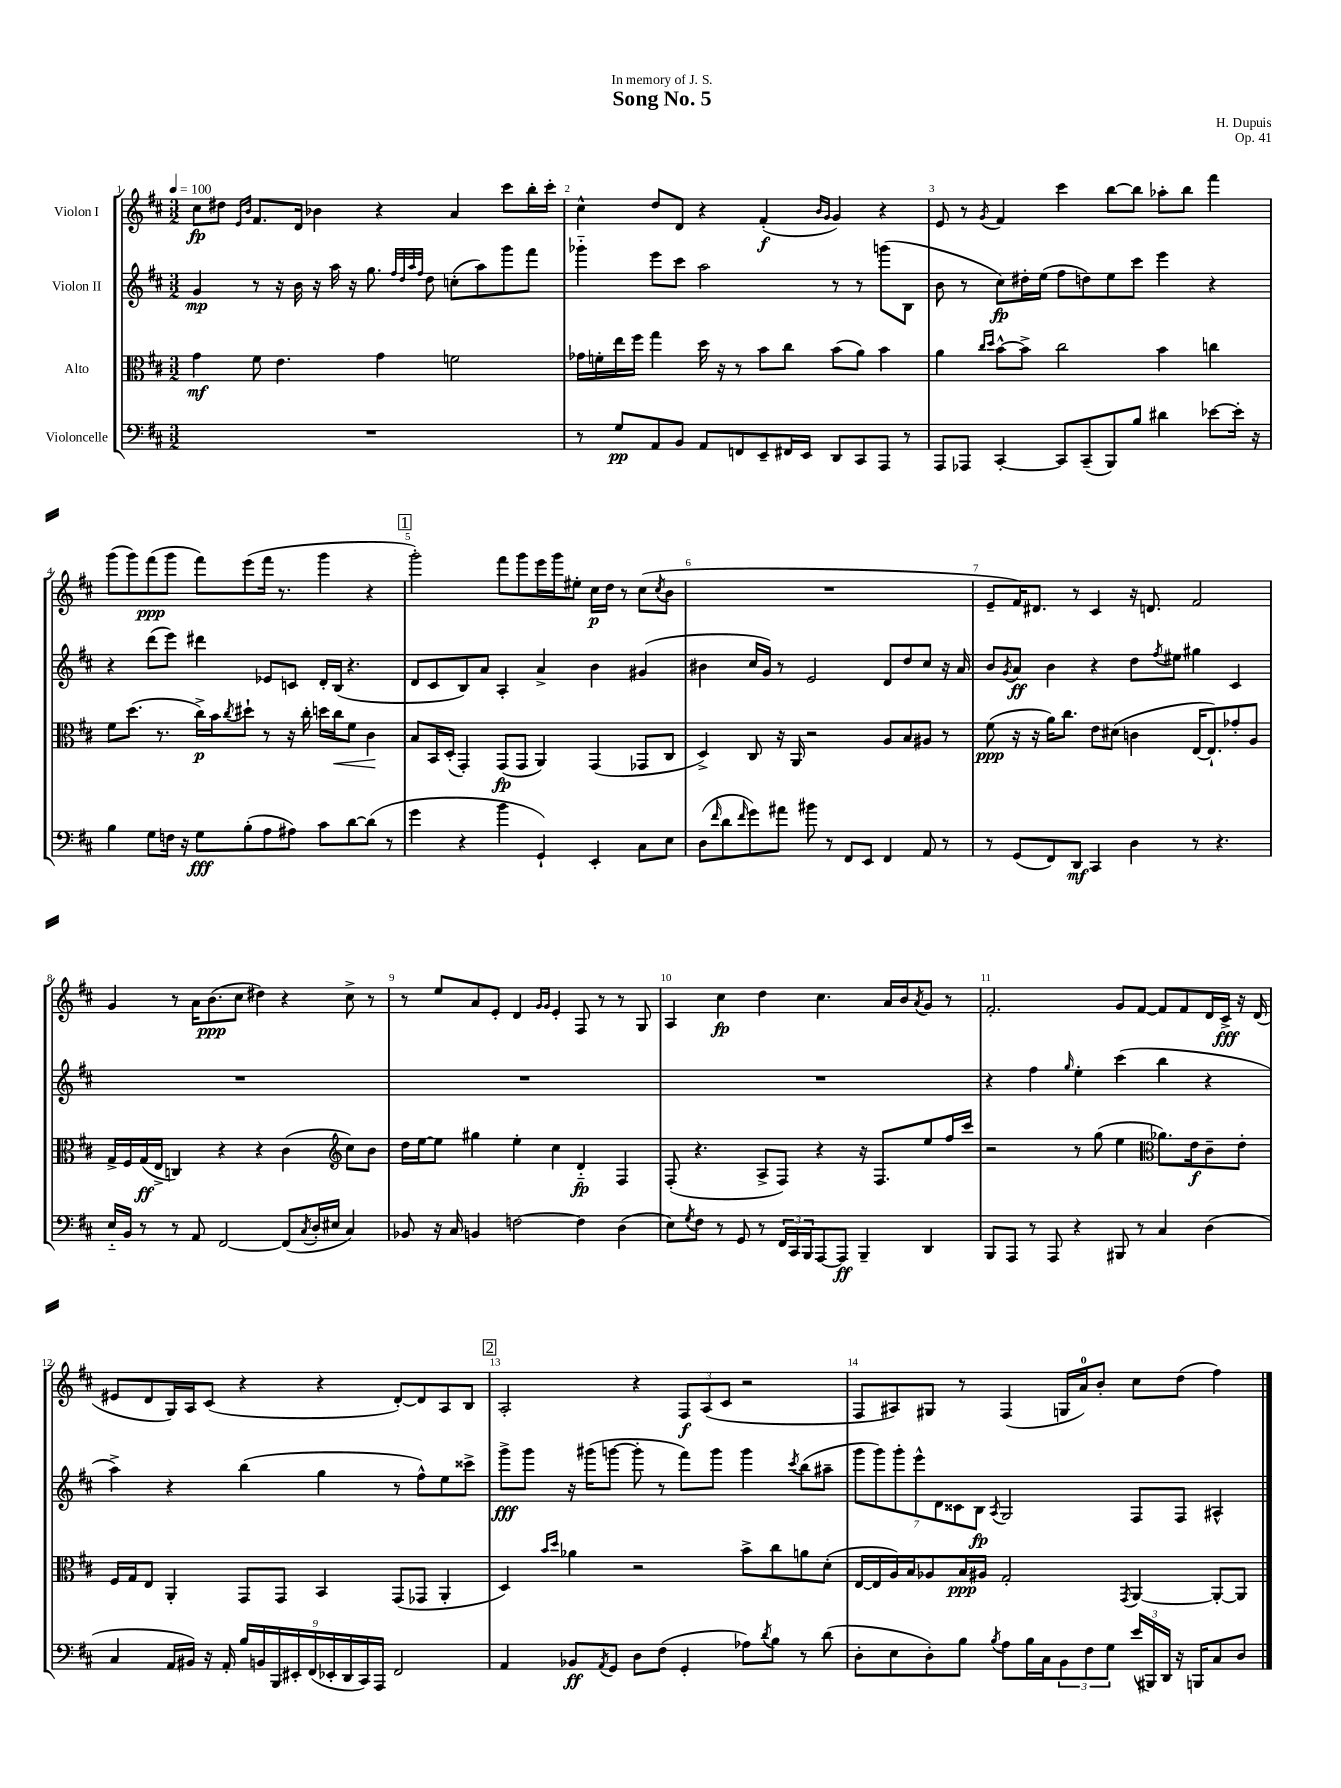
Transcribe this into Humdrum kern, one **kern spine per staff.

**kern	**kern	**kern	**kern
*staff4	*staff3	*staff2	*staff1
*clefF4	*clefC3	*clefG2	*clefG2
*k[f#c#]	*k[f#c#]	*k[f#c#]	*k[f#c#]
*M3/2	*M3/2	*M3/2	*M3/2
*MM100	*MM100	*MM100	*MM100
1.r	4g	4g	8cc#
.	.	.	8dd#
.	.	.	16qqe
.	.	.	16qqb
.	8f#	8r	8.f#
.	4.e	16r	.
.	.	16b	16d
.	.	16r	4b-
.	.	16aa	.
.	.	16r	.
.	.	8.gg	.
.	4g	.	4r
.	.	32qqff#	.
.	.	32qqdd	.
.	.	32qqaa	.
.	.	32qqff#	.
.	.	8dd	.
.	2f	(8cc'	4a
.	.	8aa)	.
.	.	8ggg	8ccc#
.	.	8fff#	16bb'
.	.	.	16ccc#'
=	=	=	=
8r	16g-	4ggg-'~	4cc#^^
.	16f'	.	.
8G	16ee	.	.
.	16ff#	.	.
8AA	4gg	8eee	8dd
8BB	.	8ccc#	8d
8AA	16dd	2aa	4r
.	16r	.	.
8FF	8r	.	.
8EE~	8b	.	(4f#'
16FF#	8cc#	.	.
16EE	.	.	.
.	.	.	16qqb
.	.	.	16qqg
8DD	(8b	8r	4g)
8CC#	8a)	8r	.
8AAA	4b	(8ggg	4r
8r	.	8B	.
=	=	=	=
8AAA	4a	8b	8e
8AAA-	.	8r	8r
.	16qqcc#	.	.
.	16qqdd	.	8qg
[4CC#'	[8b^^	8cc#)	4f#
.	8b^]	16dd#'	.
.	.	(16ee	.
8CC#]	2cc#	8ff#	4ccc#
(8CC#~	.	8dd)	.
8BBB)	.	8ee	[8bb
8B	.	8ccc#	8bb]
4d#	4b	4eee	8aa-'
.	.	.	8bb
[8e-	4cc	4r	4fff#
16e-']	.	.	.
16r	.	.	.
=	=	=	=
4B	8f#	4r	(8ggg
.	(8.dd	.	8ggg)
8G	.	(8ddd	(8fff#
.	8.r	.	.
16F	.	8eee)	8ggg
16r	.	.	.
8G	16cc#^)	4ddd#	8fff#)
.	16b	.	.
.	8qcc#	.	.
(8B'	8dd#`	.	(8eee
8A	8r	8e-	16fff#
.	.	.	8.r
8A#)	16r	8c	.
.	16cc#'	.	.
8c#	16dd	16d'	4ggg
.	16cc#	(16B	.
[8d	8f#	4.r	.
(8d]	4c#	.	4r
8r	.	.	.
=	=	=	=
4g	8B	8d	2ggg')
.	16BB	8c#	.
.	(16D'	.	.
4r	4GG')	8B)	.
.	.	8a	.
4b	(8GG	4A'	8fff#
.	8GG	.	8ggg
4GG`)	4AA)	4a^	16eee
.	.	.	16ggg
.	.	.	8ee#'
4EE'	(4GG	4b	16cc#
.	.	.	16dd
.	.	.	8r
8C#	8GG-	(4g#	(8cc#
.	.	.	8qcc#
8E	8C#	.	8b
=	=	=	=
(8D	4D^)	4b#	1.r
16qqf#	.	.	.
8d	.	.	.
16qqf#	.	.	.
8g)	8C#	16cc#	.
.	.	16g)	.
8a#	16r	8r	.
.	16AA	.	.
8b#	2r	2e	.
8r	.	.	.
8FF#	.	.	.
8EE	.	.	.
4FF#	8A	8d	.
.	8B	8dd	.
8AA	8A#	8cc#	.
8r	8r	16r	.
.	.	16a	.
=	=	=	=
8r	(8f#	8b	8e~
.	.	8qg	.
(8GG	16r	8a	16f#)
.	16r	.	8.d#
8FF#)	16a)	4b	.
.	8.cc#	.	.
8DD	.	.	8r
4CC#	8e	4r	4c#
.	(8d#	.	.
4D	4c	8dd	16r
.	.	.	8.d
.	.	8qff#	.
.	.	8ee#	.
8r	[16E	4gg#	2f#
.	8.E`])	.	.
4.r	.	.	.
.	8g-'	4c#	.
.	8A	.	.
=	=	=	=
16E'~	16G^	1.r	4g
16BB	16F#	.	.
8r	(16G	.	.
.	16E^	.	.
8r	4C)	.	8r
8AA	.	.	16a
.	.	.	(8.b
[2FF#	4r	.	.
.	.	.	8cc#
.	4r	.	4dd#)
(8FF#]	(4c#	.	4r
8qC#	.	.	.
16D'	.	.	.
16E#	.	.	.
*	*clefG2	*	*
4C#)	8cc#)	.	8cc#^
.	8b	.	8r
=	=	=	=
8BB-	16dd	1.r	8r
.	[16ee	.	.
16r	8ee]	.	8ee
16C#	.	.	.
4BB	4gg#	.	8a
.	.	.	8e'
[2F	4ee'	.	4d
.	.	.	16qqg
.	.	.	16qqg
.	4cc#	.	4e'
4F]	4d'~	.	8F#
.	.	.	8r
(4D	4F#	.	8r
.	.	.	8G
=	=	=	=
8E)	(8F#'	1.r	4A
8qG	.	.	.
8F#	4.r	.	.
8r	.	.	4cc#
8GG	.	.	.
8r	8A^	.	4dd
24FF#	8F#)	.	.
24CC#	.	.	.
24BBB	.	.	.
[8AAA	4r	.	4.cc#
8AAA]	.	.	.
4BBB~	16r	.	.
.	8.F#	.	.
.	.	.	16a
.	.	.	16b
.	.	.	8qa
4DD	8ee	.	8g
.	16ff#	.	8r
.	16ccc#	.	.
=	=	=	=
8BBB	2r	4r	2.f#'
8AAA	.	.	.
8r	.	4ff#	.
8AAA	.	.	.
.	.	16qqgg	.
4r	8r	4ee'	.
.	(8gg	.	.
8BBB#	4ee	(4ccc#	8g
8r	.	.	[8f#
*	*clefC3	*	*
4C#	8.a-)	4bb	8f#]
.	.	.	8f#
.	16e	.	.
(4D	8c#~	4r	16d
.	.	.	16c#^
.	8e'	.	16r
.	.	.	(16d
=	=	=	=
4C#	16F#	4aa^)	8e#
.	16G	.	.
.	8E	.	8d
16AA	4AA'	4r	16G)
16BB#)	.	.	16A
16r	.	.	(8c#
16AA'	.	.	.
18B	8GG	(4bb	4r
18BB	.	.	.
18BBB	.	.	.
.	8GG	.	.
18EE#'	.	.	.
(18FF#	.	.	.
.	4BB	4gg	4r
18EE-'	.	.	.
18DD	.	.	.
18CC#)	.	.	.
18AAA	.	.	.
2FF#	(8GG	8r	[8d')
.	8GG-	8ff#^^)	8d]
.	4AA'	8ee	8A
.	.	8ccc##^	8B
=	=	=	=
4AA	4D)	8ggg^	2A'
.	.	8ggg	.
.	16qqb	.	.
.	16qqdd	.	.
8BB-	4a-	16r	.
.	.	(16ggg#	.
8qAA	.	.	.
8GG	.	[8ggg	.
8D	2r	8ggg']	4r
(8F#	.	8r	.
4GG'	.	8fff#)	12F#
.	.	.	(12A
.	.	8ggg	.
.	.	.	12c#
8A-)	8b^	4ggg	2r
8qd	.	.	.
8B	8cc#	.	.
.	.	8qccc#	.
8r	8a	(8bb	.
(8d	(8d'	8aa#~	.
=	=	=	=
8D'	[16E	14ggg	8F#
.	16E]	.	.
.	.	14ggg)	.
8E	16A)	.	8A#)
.	.	14ggg'	.
.	16B	.	.
.	.	14eee^^	.
8D')	8A-	.	8G#
.	.	14d	.
.	.	14c##	.
8B	16B	.	8r
.	.	14B	.
.	16A#	.	.
8qB	.	8qA	.
8A	2G'	2G	(4F#
16B	.	.	.
16C#	.	.	.
12BB	.	.	16G
.	.	.	16a)
12F#	.	.	.
.	.	.	8b'
12G	.	.	.
.	8qGG	.	.
(24e	[4AA	8F#	8cc#
24BBB#)	.	.	.
24DD	.	.	.
16r	.	8F#	(8dd
16BBB	.	.	.
8C#	8AA'_	4A#^^	4ff#)
8D	8AA]	.	.
==	==	==	==
*-	*-	*-	*-
